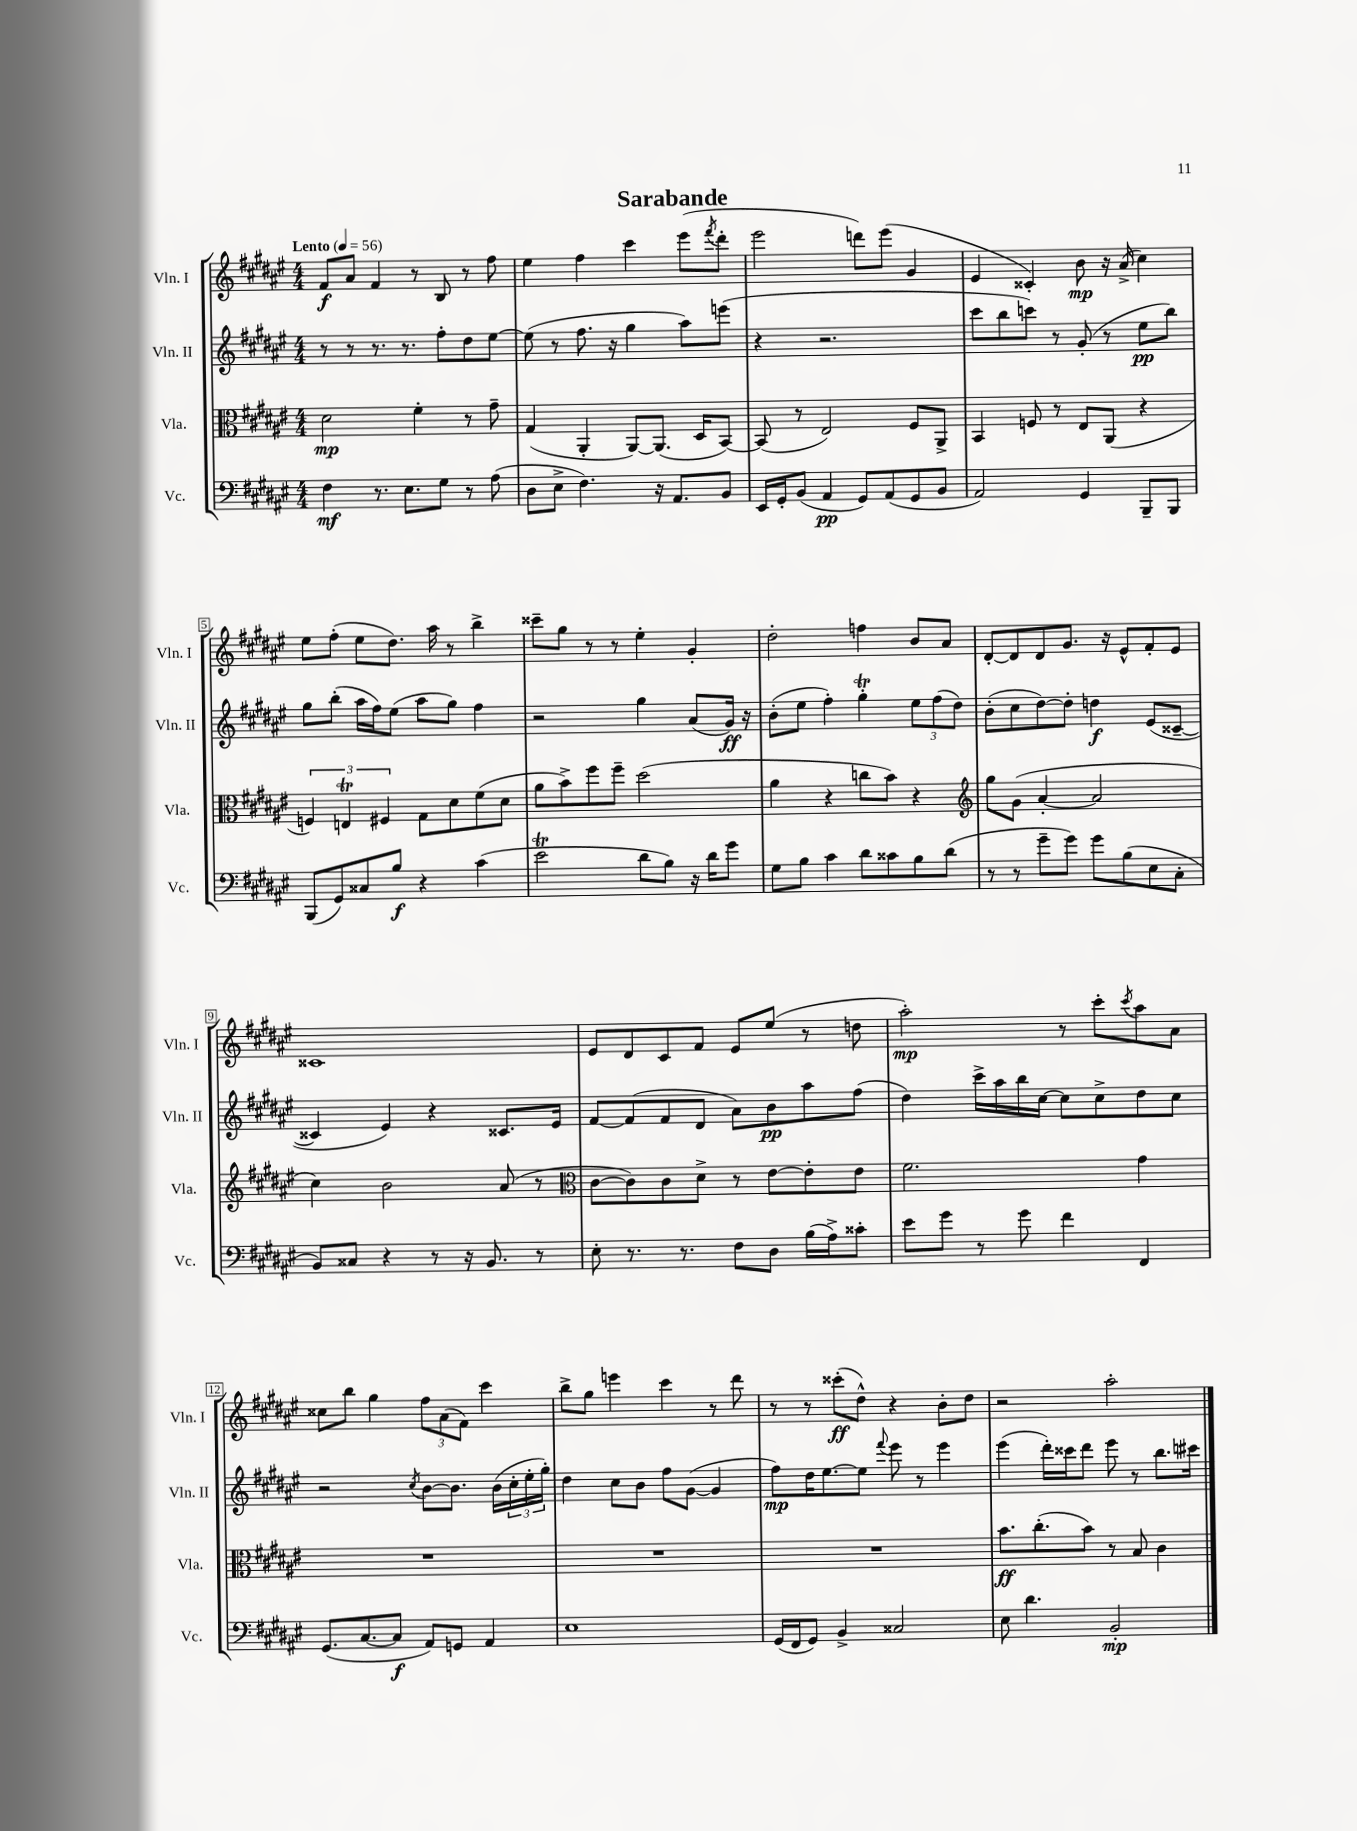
\header { title = "Sarabande" }
<<
\new StaffGroup <<
\new Staff = "s0" \with { instrumentName = "Vln. I" shortInstrumentName = "Vln. I" } {
    \clef treble \key fis \major \numericTimeSignature \time 4/4 \tempo "Lento" 4 = 56
    fis'8\f ais'8 fis'4 r8 b8 r8 fis''8 |
    eis''4 fis''4 cis'''4 eis'''8( \acciaccatura { fis'''8 } dis'''8-. |
    eis'''2 d'''8) eis'''8( gis'4 |
    eis'4 cisis'4-.) b'8\mp r16 ais'16->( cis''4) |
    eis''8 fis''8-.( eis''8 dis''8.) ais''16 r8 b''4-> |
    cisis'''8-- gis''8 r8 r8 eis''4-. gis'4-. |
    dis''2-. f''4 b'8 ais'8 |
    dis'8~-. dis'8 dis'8 gis'8. r16 eis'8-^ fis'8-. eis'8 |
    cisis'1 |
    eis'8 dis'8 cis'8 fis'8 eis'8 eis''8( r8 d''8 |
    ais''2-.\mp) r8 cis'''8-. \acciaccatura { cis'''8 } ais''8 ais'8 |
    cisis''8 b''8 gis''4 \tuplet 3/2 { fis''8 ais'8( fis'8) } cis'''4 |
    b''8-> gis''8 e'''4 cis'''4 r8 dis'''8 |
    r8 r8 cisis'''8-.\ff( dis''8-^) r4 b'8-. dis''8 |
    r2 ais''2-. \bar "|." |
}
\new Staff = "s1" \with { instrumentName = "Vln. II" shortInstrumentName = "Vln. II" } {
    \clef treble \key fis \major \numericTimeSignature \time 4/4
    r8 r8 r8. r8. fis''8-. dis''8 eis''8~ |
    eis''8( r8 fis''8. r16 gis''4 ais''8) e'''8( |
    r4 r2. |
    cis'''8 b''8 c'''8) r8 gis'8-.( r8 eis''8\pp b''8) |
    gis''8 b''8-.( ais''16 fis''16) eis''8( ais''8 gis''8) fis''4 |
    r2 gis''4 ais'8( gis'16\ff) r16 |
    b'8-.( eis''8 fis''4-.) gis''4-.\trill \tuplet 3/2 { eis''8 fis''8( dis''8) } |
    b'8-.( cis''8 dis''8~) dis''8-. d''4\f eis'8( cisis'8~-- |
    cisis'4 eis'4) r4 cisis'8. eis'16 |
    fis'8~ fis'8( fis'8 dis'8 ais'8) b'8\pp ais''8 fis''8( |
    dis''4) cis'''16-> ais''16 b''16 cis''16~ cis''8 cis''8-> dis''8 cis''8 |
    r2 \acciaccatura { cis''8 } b'8~ b'8. b'16( \tuplet 3/2 { cis''16-. eis''16-. gis''16-.) } |
    dis''4 cis''8 b'8 fis''8 gis'8~( gis'4 |
    fis''8\mp) dis''16 eis''8.~ eis''8 \appoggiatura { fis'''8 } eis'''8 r8 eis'''4 |
    eis'''4( dis'''16-.) cisis'''16 dis'''8 eis'''8 r8 b''8. cis'''16 \bar "|." |
}
\new Staff = "s2" \with { instrumentName = "Vla." shortInstrumentName = "Vla." } {
    \clef alto \key fis \major \numericTimeSignature \time 4/4
    dis'2\mp fis'4-. r8 gis'8-- |
    gis4( ais,4-. ais,8~) ais,8.( dis16 b,8~) |
    b,8( r8 eis2) fis8 ais,8-> |
    b,4 f8 r8 eis8 ais,8( r4 |
    \tuplet 3/2 { f4) e4\trill fis4 } gis8 dis'8 fis'8( dis'8 |
    ais'8 b'8->) fis''8 fis''8-- dis''2( |
    ais'4 r4 c''8 b'8) r4 |
    \clef treble gis''8 gis'8( ais'4~-. ais'2 |
    cis''4) b'2 ais'8( r8 |
    \clef alto cis'8~ cis'8) cis'8 dis'8-> r8 eis'8~ eis'8-. eis'8 |
    fis'2. gis'4 |
    R1 |
    R1 |
    R1 |
    b'8.\ff cis''8.-.( b'8) r8 b8 cis'4 \bar "|." |
}
\new Staff = "s3" \with { instrumentName = "Vc." shortInstrumentName = "Vc." } {
    \clef bass \key fis \major \numericTimeSignature \time 4/4
    fis4\mf r8. eis8. gis8 r8 ais8( |
    dis8 eis8-> fis4.) r16 ais,8. b,8 |
    eis,16 gis,16-. b,8( ais,4\pp gis,8) ais,8( gis,8 b,8 |
    ais,2) gis,4 b,,8-- b,,8 |
    b,,8( gis,8) cisis8 b8\f r4 cis'4( |
    eis'2\trill dis'8 b8) r16 dis'16 gis'8 |
    gis8 b8 cis'4 dis'8 cisis'8 b8 dis'8( |
    r8 r8 gis'8-- gis'8) gis'8 b8( eis8 cis8-. |
    b,8) cisis8 r4 r8 r16 b,8. r8 |
    eis8-. r8. r8. fis8 dis8 b16( ais16->) cisis'8-. |
    eis'8 gis'8 r8 gis'8 fis'4 fis,4 |
    gis,8.( cis8.~ cis8\f ais,8) g,8 ais,4 |
    eis1 |
    gis,16( fis,16 gis,8) b,4-> cisis2 |
    eis8 dis'4. b,2-.\mp \bar "|." |
}
>>
>>
\layout { \context { \Score \override BarNumber.stencil = #(make-stencil-boxer 0.1 0.3 ly:text-interface::print) } }
